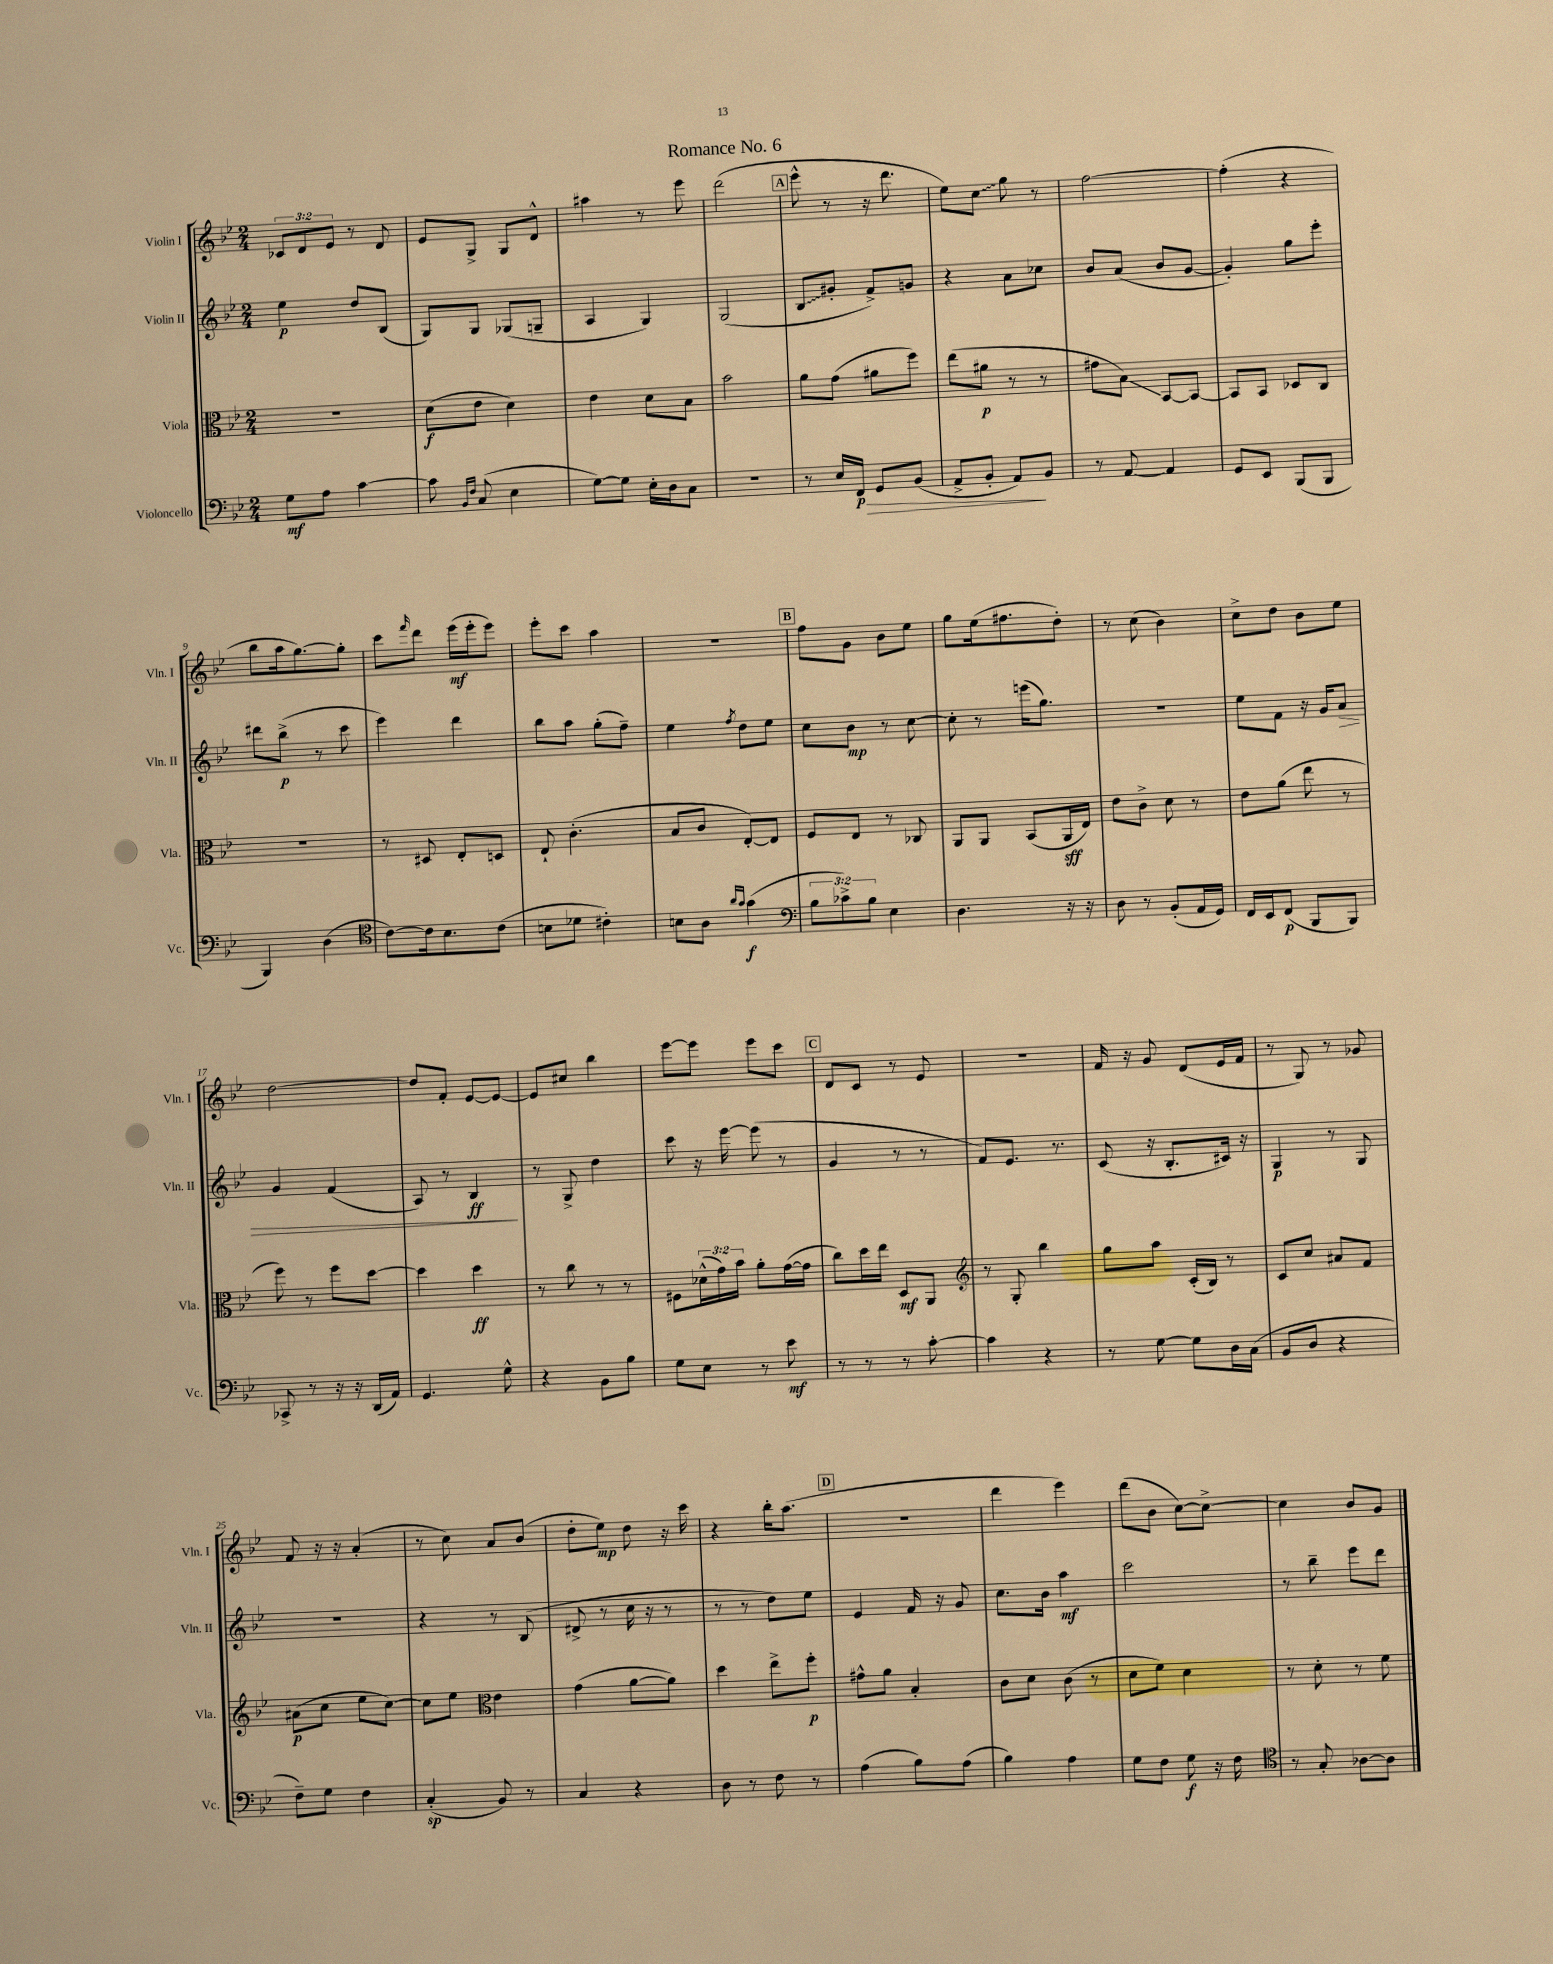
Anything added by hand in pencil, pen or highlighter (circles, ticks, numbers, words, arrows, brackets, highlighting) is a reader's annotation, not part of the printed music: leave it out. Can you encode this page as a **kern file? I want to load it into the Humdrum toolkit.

**kern	**kern	**kern	**kern
*staff4	*staff3	*staff2	*staff1
*clefF4	*clefC3	*clefG2	*clefG2
*k[b-e-]	*k[b-e-]	*k[b-e-]	*k[b-e-]
*M2/4	*M2/4	*M2/4	*M2/4
8G\L	2r	4ee-\	12c-/L
.	.	.	12d/
8A\J	.	.	.
.	.	.	12e-/J
[4c\	.	8dd/L	8r
.	.	(8B-/J	8d/
=	=	=	=
8c\]	(8d\L	8G/L)	8e-/L
16qqBB-/LL	.	.	.
16qqF/JJ	.	.	.
(8C/	8e-\J	8G/J	8G^/J
4E-\	4d\)	(8G-/L	8G/L
.	.	8G~/J	8d^^/J
=	=	=	=
[8G\L)	4e-\	4A/	4aa#\
8G\]J	.	.	.
16E-'\LL	8d\L	4G/)	8r
16D\J	.	.	.
8C\J	8B-\J	.	8eee-\
=	=	=	=
2r	2b-\	(2G/	(2ddd\
=	=	=	=
8r	8a\L	8B-/L	8eee-^^\
16E-/LL	(8g\J	8g#'/J	8r
16FF/JJ	.	.	.
8GG/L	8a#\L	8f^/L)	16r
.	.	.	8.ddd\
(8BB-/J	8ff\J)	8g/J	.
=	=	=	=
8AA^/L	(8ee-\L	4r	8ee-\L)
8BB-'/J	8a#\J	.	8cc\J
8AA/L)	8r	8a\L	8gg\
8BB-/J	8r	8cc-\J	8r
=	=	=	=
8r	8g#\L	8b-/L	[2ff\
[8AA/	8B-\J)	(8a/J	.
4AA/]	[8BB-/L	8b-/L	.
.	8BB-/_J	[8g/J	.
=	=	=	=
8GG/L	8BB-/]L	4g'/])	(4ff'\]
8EE-/J	8BB-/J	.	.
(8BBB-/L	8D-/L	8gg\L	4r
8BBB-/J	8C/J	8eee-'\J	.
=	=	=	=
4BBB-/)	2r	8ddd#\L	8bb-\L
.	.	(8bb-^\J	16aa\k
.	.	.	[8.gg\)
(4D\	.	8r	.
.	.	8ccc\	8gg'\]J
=	=	=	=
*clefC4	*	*	*
[8c\L)	8r	4eee-\)	8ccc\L
.	.	.	16qqfff/
16c\]k	8D#/	.	8ddd\J
8.B-\	.	.	.
.	8E-'/L	4ddd\	(16eee-\LL
.	.	.	16eee-'\J
(8c\J	8D/J	.	8eee-\J)
=	=	=	=
8B\L	8E-`/	8bb-\L	8eee-'\L
8d-\J	(4.c'\	8aa\J	8ccc\J
4c#'\)	.	(8gg'\L	4aa\
.	.	8ff~\J)	.
=	=	=	=
8B\L	8B-/L	4ee-\	2r
8A\J	8c/J	.	.
16qqa/LL	.	.	.
16qqg/JJ	.	8qff/	.
(4g\	[8E-'/L)	8dd\L	.
.	8E-/]J	8ee-\J	.
=	=	=	=
*clefF4	*	*	*
12B-\L	8F/L	8cc\L	8ff\L
12c-^\)	.	.	.
.	8E-/J	8b-\J	8g\J
12B-\J	.	.	.
4E-\	8r	8r	8b-\L
.	8C-/	[8cc\	8ee-\J
=	=	=	=
4.D\	8AA/L	8cc'\]	8gg\L
.	8AA/J	8r	(16ee-\k
.	.	.	8.ff#\
.	(8BB-/L	(16eee\LK	.
.	.	8.gg\J)	.
16r	16AA/L	.	8dd'\J)
16r	16E-/JJ)	.	.
=	=	=	=
8D\	8e-\L	2r	8r
8r	8c^\J	.	(8cc\
(8BB-'/L	8d\	.	4b-\)
16AA/L	8r	.	.
16GG/JJ)	.	.	.
=	=	=	=
16FF/LL	8e-\L	8ee-\L	8cc^\L
16EE-/J	.	.	.
(8FF/J	(8a\J	8f\J	8dd\J
8BBB-/L	8ee-\	16r	8b-\L
.	.	16g/LK	.
8BBB-/J)	8r	8a/J	8ee-\J
=	=	=	=
8CC-^/	8ff\)	4g/	[2dd\
8r	8r	.	.
16r	8ff\L	(4f/	.
16r	.	.	.
(16DD/LL	[8dd\J	.	.
16AA/JJ)	.	.	.
=	=	=	=
4.GG/	4dd\]	8A/)	8dd/]L
.	.	8r	8f'/J
.	4dd\	4B-/	[8e-/L
8G^^\	.	.	8e-/_J
=	=	=	=
4r	8r	8r	8e-/]L
.	8cc\	8G^/	8cc#/J
8BB-\L	8r	4dd\	4bb-\
8B-\J	8r	.	.
=	=	=	=
8G\L	8F#\L	8ccc\	[8eee-\L
8E-\J	(24d-^^\L	16r	8eee-\]J
.	24g\)	.	.
.	.	[16eee-\	.
.	24b-\JJ	.	.
8r	8a'\L	(8eee-\]	8eee-\L
8e-\	([16g\L	8r	8ccc\J
.	16g\]JJ	.	.
=	=	=	=
8r	8cc\L)	4g/	8d/L
8r	16dd\L	.	8c/J
.	16ee-\JJ	.	.
8r	8D/L	8r	8r
[8c'\	8AA/J	8r	8e-/
=	=	=	=
*	*clefG2	*	*
4c\]	8r	8f/L)	2r
.	8G'/	8.e-/J	.
4r	4bb-\	.	.
.	.	8.r	.
=	=	=	=
8r	8gg\L	(8c/	16f/
.	.	.	16r
[8G\	8aa\J	16r	8g/
.	.	8.B-'/L	.
8G\]L	(16c'/LL	.	(8d/L
.	16B-/JJ)	.	.
16D\L	8r	16c#/Jk)	16e-/L
(16C\JJ	.	16r	16f/JJ
=	=	=	=
8BB-/L	8c/L	4G/	8r
8D/J	8cc/J	.	8G/)
4r	8a#/L	8r	8r
.	8f/J	8G/	8g-/
=	=	=	=
8F~\L)	(8a#\L	2r	8f/
8G\J	8cc\J	.	16r
.	.	.	16r
4F\	8ee-\L	.	(4a'/
.	[8cc\J)	.	.
=	=	=	=
(4C'/	8cc\]L	4r	8r
.	8ee-\J	.	8cc\)
*	*clefC3	*	*
8BB-/)	4e-\	8r	8a/L
8r	.	(8B-/	(8b-/J
=	=	=	=
4C/	(4g\	8d#^/	8dd'\L
.	.	8r	8ee-\J)
4r	[8a\L	16cc\	8dd\
.	.	16r	.
.	8a\]J)	8r	16r
.	.	.	16ccc\
=	=	=	=
8D\	4dd\	8r	4r
8r	.	8r	.
8F\	8ee-^\L	8dd\L)	16bb-'\LK
.	.	.	(8.aa\J
8r	8ff'\J	8ee-\J	.
=	=	=	=
(4A\	8g#^^\L	4e-/	2r
.	8a\J	.	.
8B-\L)	4B-'/	16f/	.
.	.	16r	.
(8A\J	.	8g/	.
=	=	=	=
4B-\)	8c\L	8.cc\L	4ddd\
.	8d\J	.	.
.	.	16b-\Jk	.
4A\	(8c\	4aa\	4eee-\)
.	8r	.	.
=	=	=	=
8G\L	8d\L	2ccc\	(8ddd\L
8F\J	8f\J)	.	8b-\J
8G\	4d\	.	[8cc\L)
16r	.	.	8cc^\_J
16F\	.	.	.
=	=	=	=
*clefC4	*	*	*
8r	8r	8r	4cc\]
8G'/	8d'\	8bb-~\	.
[8A-\L	8r	8eee-\L	8b-/L
8A-\]J	8f\	8ddd\J	8g/J
==	==	==	==
*-	*-	*-	*-
